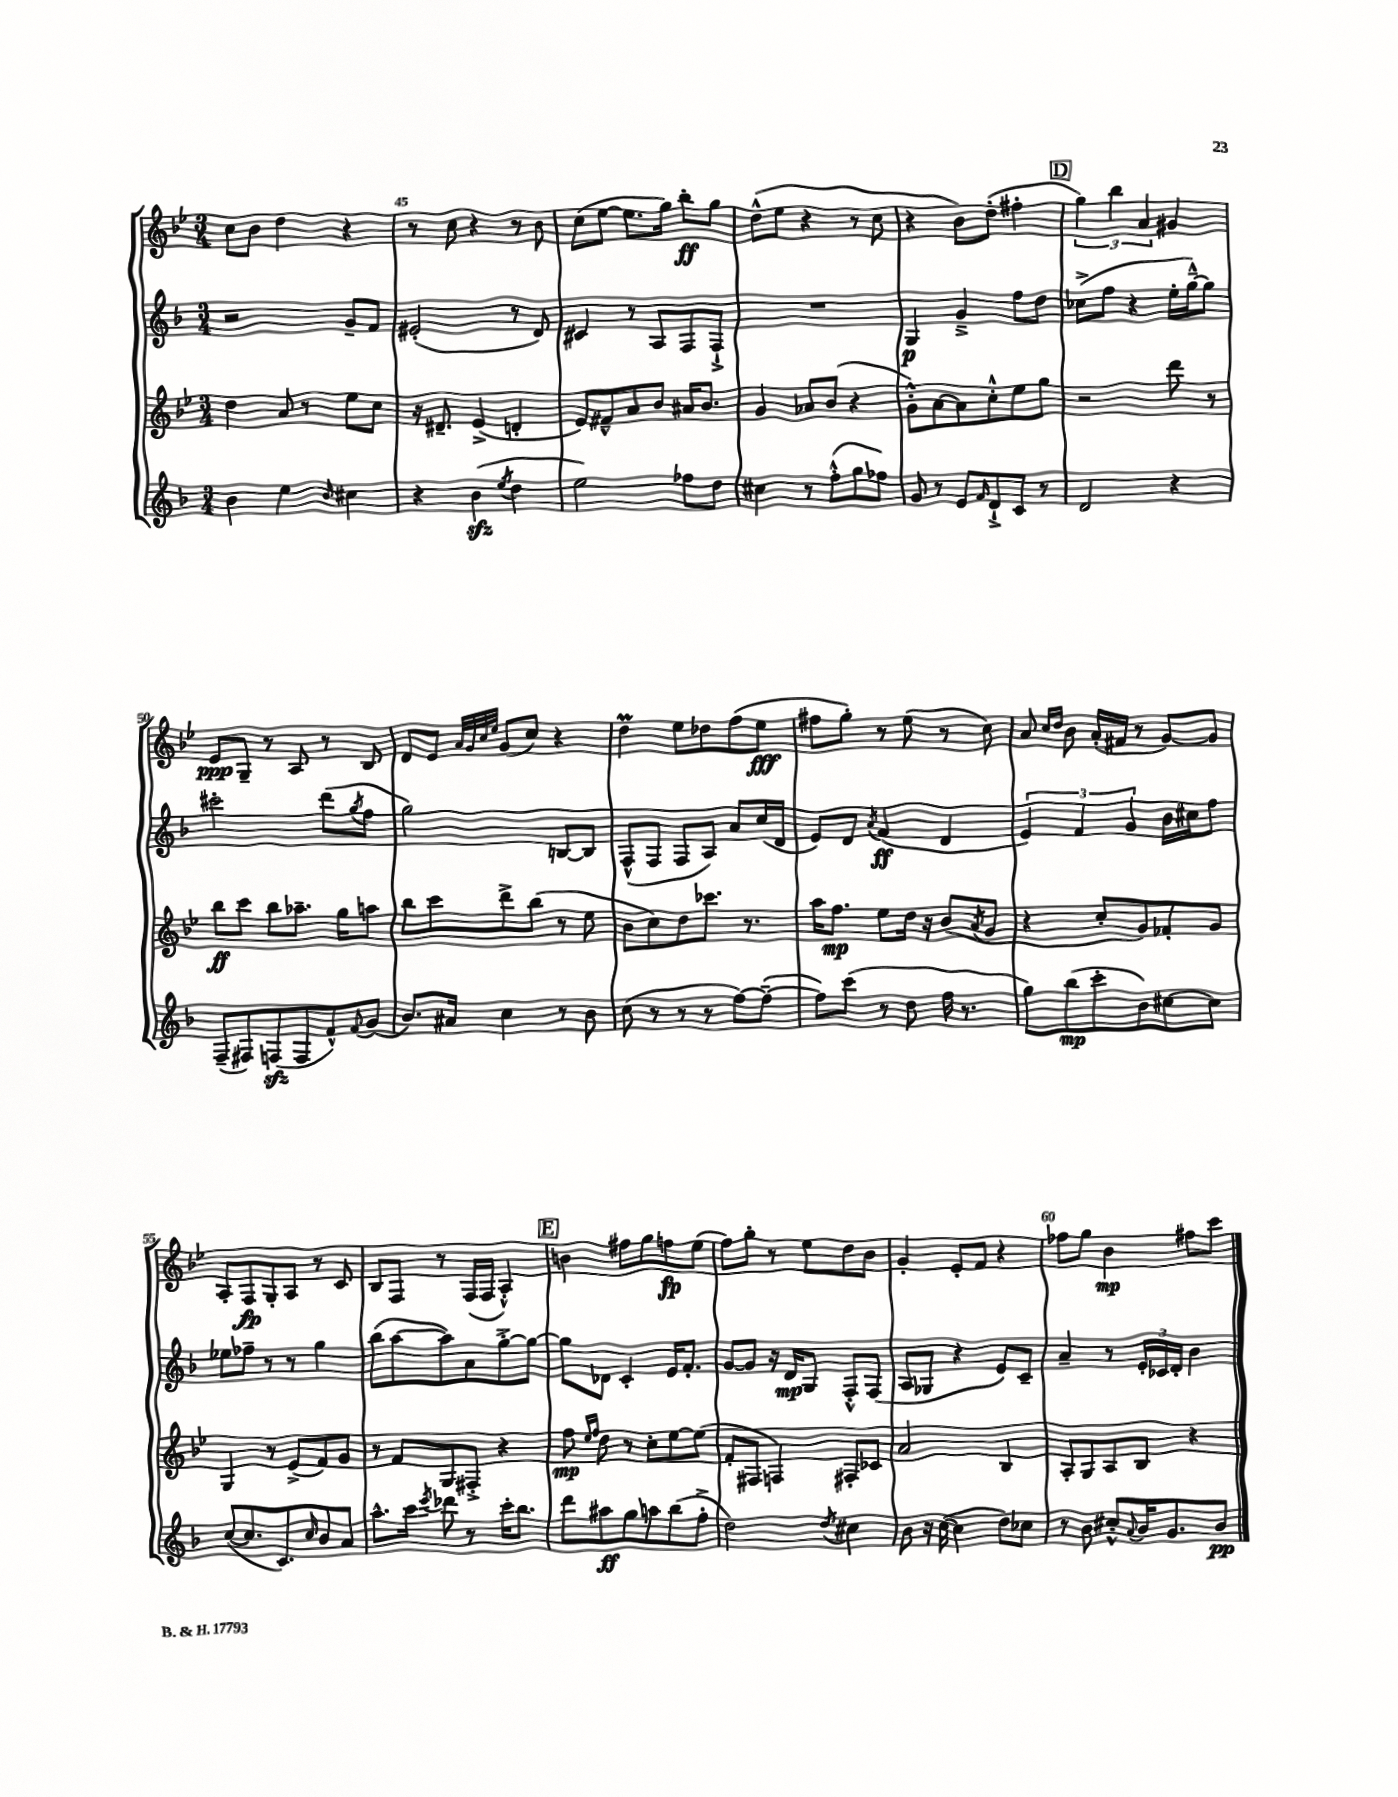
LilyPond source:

<<
\new StaffGroup <<
\new Staff = "s0" {
    \clef treble \key bes \major \numericTimeSignature \time 3/4
    c''8 bes'8 d''4 r4 |
    r8 c''8 r4 r8 bes'8 |
    c''8( ees''8~ ees''8. g''16) bes''8-.\ff g''8 |
    d''8-^( ees''8 r4 r8 c''8 |
    r4 bes'8) d''8-.( fis''4-. |
    \mark \markup { \box "D" } \tuplet 3/2 { g''4) bes''4 a'4 } gis'4 |
    ees'8\ppp g8-- r8 a8 r8 bes8 |
    d'8 ees'8 \grace { a'32 g'32 c''32 ees''32 } g'8( c''8) r4 |
    d''4\prall ees''8 des''8 f''8( ees''8\fff |
    fis''8 g''8-.) r8 ees''8( r8 c''8) |
    a'8 \grace { c''16 d''16 } bes'8 a'16-.( fis'16 r8 g'8~) g'8 |
    a8-. f8\fp g8-. a8 r8 c'8 |
    bes8 f8 r8 f16( f16 a4-.-^) |
    \mark \markup { \box "E" } b'4 fis''8 g''8 f''8\fp ees''8( |
    f''8) g''8-. r8 ees''8 d''8 bes'8 |
    g'4-. ees'8-. f'8 r4 |
    fes''8 g''8 bes'4\mp fis''8 c'''8 \bar "|." |
}
\new Staff = "s1" {
    \clef treble \key f \major \numericTimeSignature \time 3/4
    r2 g'8-- f'8 |
    eis'2-.( r8 d'8) |
    cis'4 r8 a8 f8 f8-!-> |
    R2. |
    g4\p g'4---> f''8 d''8 |
    \mark \markup { \box "D" } ces''8->( f''8 r4 e''16-. g''16~---^) g''8 |
    cis'''2-. d'''8( \acciaccatura { g''8 } f''8 |
    g''2) b8~ b8 |
    f8-^( f8 f8 a8) a'8 c''16( d'16 |
    e'8) d'8 \acciaccatura { a'8 } f'4\ff( d'4 |
    \tuplet 3/2 { e'4) f'4 g'4 } bes'16 cis''16 f''8 |
    ees''8 fes''8-- r8 r8 g''4 |
    bes''8( a''8~ a''8) a'8 g''8~-.-> g''8~ |
    \mark \markup { \box "E" } g''8 des'8 c'4-. e'16 f'8.-. |
    g'8~ g'8 r16 d'16\mp g8 f8-.-^ f8( |
    a8 ges8 r4 e'8) c'8-- |
    a'4-- r8 \tuplet 3/2 { e'16-. ces'16 d'16-. } bes'4 \bar "|." |
}
\new Staff = "s2" {
    \clef treble \key bes \major \numericTimeSignature \time 3/4
    d''4 a'8 r8 ees''8 c''8 |
    r16 dis'8.-- ees'4->( d'4-. |
    ees'8) fis'8---^ a'8 bes'8 ais'16 bes'8. |
    g'4 aes'8 bes'8( r4 |
    g'8-.-^) a'8~ a'8 c''8-.-^ ees''8 g''8 |
    \mark \markup { \box "D" } r2 d'''8 r8 |
    bes''8\ff c'''8 bes''8 aes''8.-- g''16 a''8 |
    bes''8 c'''8 d'''8-> bes''8( r8 ees''8 |
    bes'8 c''8) d''8 ces'''8. r8. |
    a''16 f''8.\mp ees''8 d''16 r16 bes'8( \acciaccatura { a'8 } g'8 |
    r4 c''8-. g'8) fes'8-. g'8 |
    g4 r8 ees'8->( f'8) g'8 |
    r8 f'8 g8 fis8-.-> r4 |
    \mark \markup { \box "E" } f''8\mp \grace { ees''16 f''16 } d''8 r8 c''8-. ees''8~ ees''8( |
    f'8-. fis8 f4) fis8-. ces'8 |
    a'2 bes4 |
    a8-. g8 a8 bes8 r4 \bar "|." |
}
\new Staff = "s3" {
    \clef treble \key f \major \numericTimeSignature \time 3/4
    bes'4 e''4 \grace { bes'16 } cis''4 |
    r4 bes'4\sfz( \acciaccatura { e''8 } d''4 |
    e''2) fes''8 d''8 |
    cis''4 r8 f''8-.-^( g''8 fes''8) |
    g'8 r8 e'8 \grace { f'16 } d'8-!-> c'8 r8 |
    \mark \markup { \box "D" } d'2 r4 |
    f8--( fis8) f8\sfz( f8 f'8-^) \appoggiatura { f'8 } g'8( |
    bes'8.) ais'16 c''4 r8 bes'8 |
    c''8( r8 r8 r8 f''8~) f''8~--( |
    f''8) c'''8( r8 d''8 f''16 r8. |
    g''8) bes''8\mp( c'''8-. bes'8) cis''8~ cis''8 |
    c''8~( c''8. c'8.) \grace { c''16 } bes'8 a'8 |
    a''8.-^ c'''16 \acciaccatura { e'''8 } des'''8 r8 c'''16-. bes''8. |
    \mark \markup { \box "E" } d'''8 ais''8\ff g''8 a''8 bes''8( f''8-.-> |
    d''2) \acciaccatura { d''8 } cis''4 |
    bes'8 r16 c''16~( c''4 d''8) ces''8 |
    r8 bes'8 cis''8-.-^ \appoggiatura { a'8 } bes'16 g'8. bes'8\pp \bar "|." |
}
>>
>>
\layout { \context { \Score currentBarNumber = #44 \override BarNumber.break-visibility = ##(#f #t #t) barNumberVisibility = #(every-nth-bar-number-visible 5) } }
